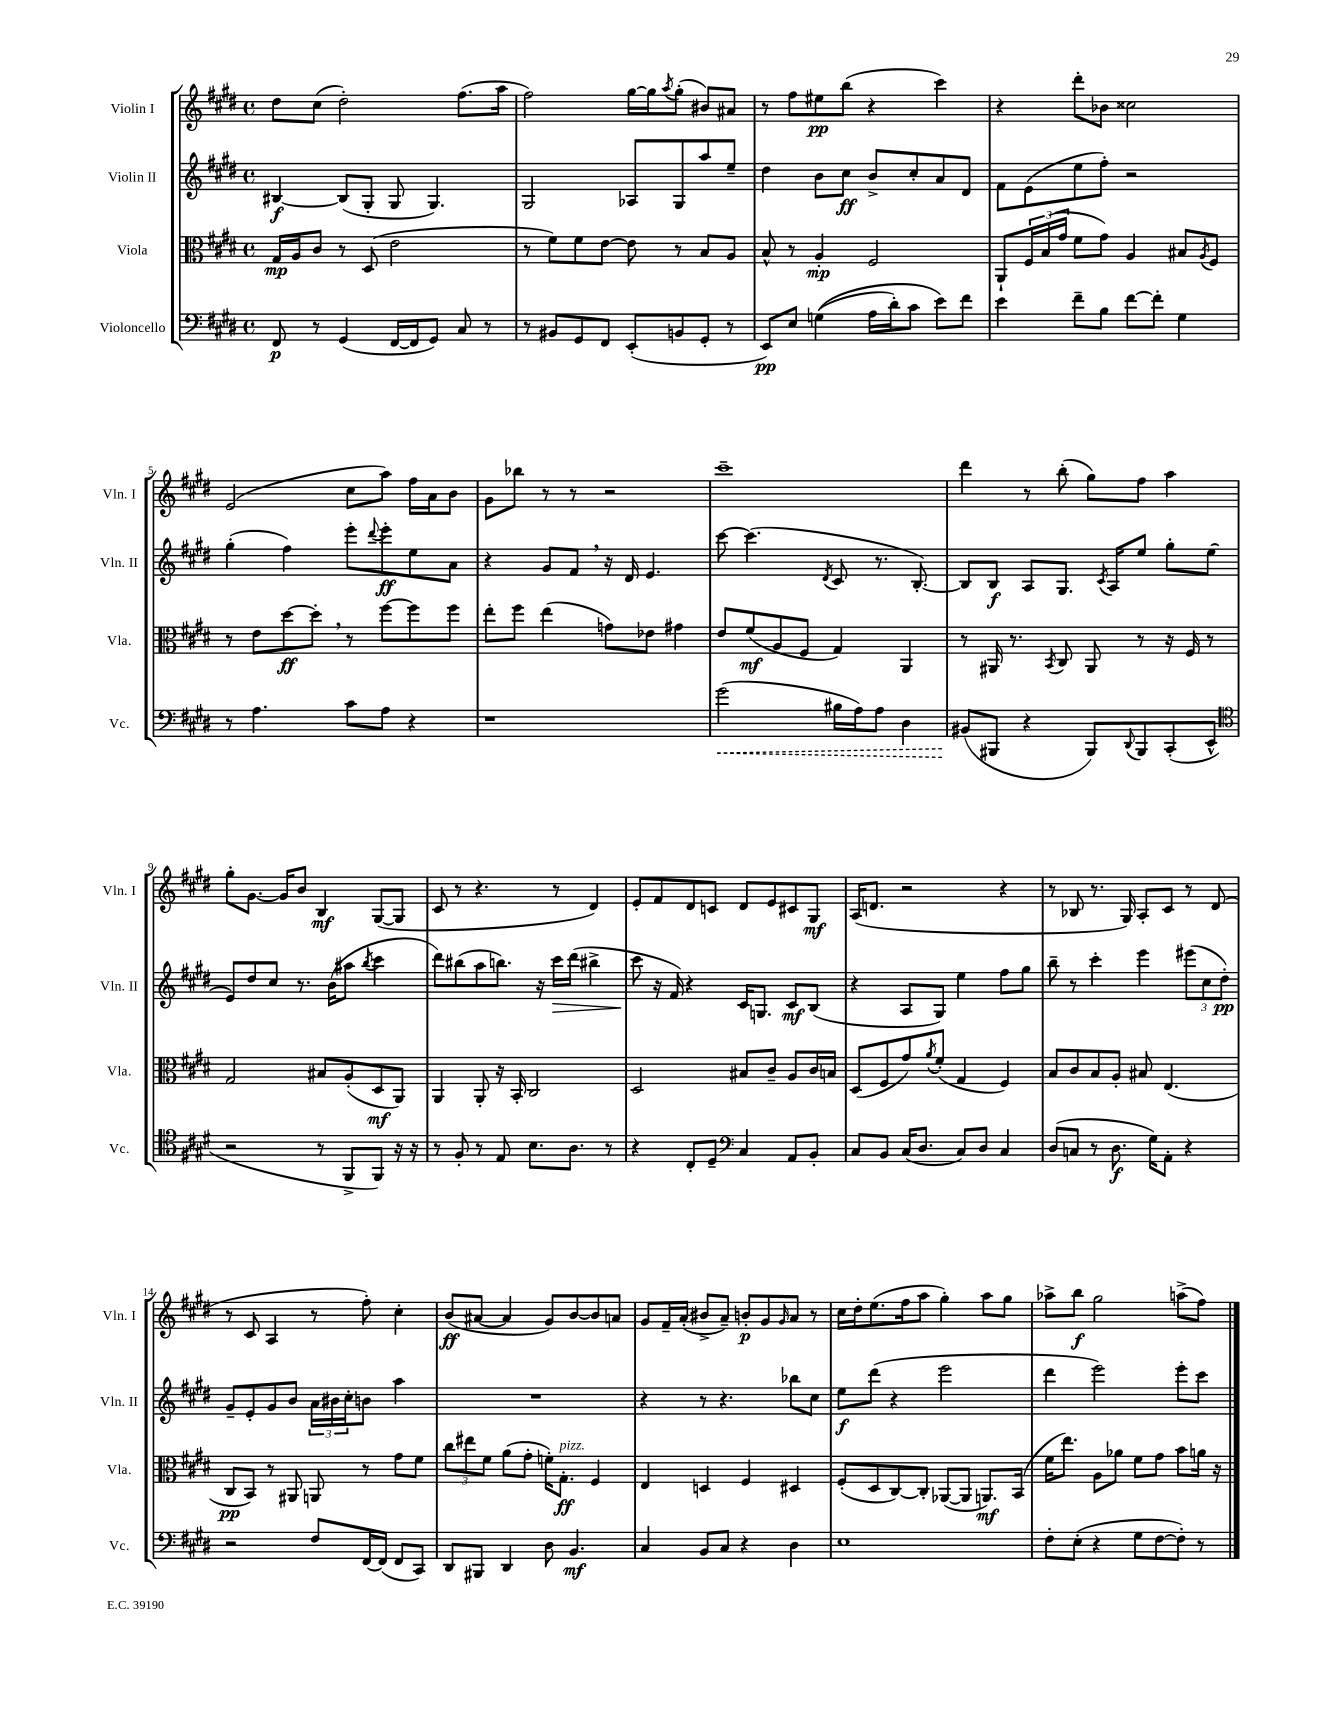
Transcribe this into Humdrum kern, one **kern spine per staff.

**kern	**kern	**kern	**kern
*staff4	*staff3	*staff2	*staff1
*clefF4	*clefC3	*clefG2	*clefG2
*k[f#c#g#d#]	*k[f#c#g#d#]	*k[f#c#g#d#]	*k[f#c#g#d#]
*M4/4	*M4/4	*M4/4	*M4/4
*met(c)	*met(c)	*met(c)	*met(c)
8FF#	16G#	[4B#	8dd#
.	16A	.	.
8r	8c#	.	(8cc#
(4GG#	8r	(8B#]	2dd#')
.	(8D#	8G#'	.
[16FF#	2e	8G#	.
16FF#]	.	.	.
8GG#)	.	4.G#)	.
8C#	.	.	(8.ff#
8r	.	.	.
.	.	.	16aa
=	=	=	=
8r	8r	2G#	2ff#)
8BB#	8f#)	.	.
8GG#	8f#	.	.
8FF#	[8e	.	.
(8EE'	8e]	8A-	[16gg#
.	.	.	16gg#]
.	.	.	8qaa
8BB	8r	8G#	(8gg#'
8GG#'	8B	8aa	8b#)
8r	8A	8ee~	8a#
=	=	=	=
8EE)	8B^^	4dd#	8r
8E	8r	.	8ff#
&((4G	4A'	8b	8ee#
.	.	8cc#	(8bb
16A	2F#	8b^	4r
16d#')	.	.	.
8c#	.	8cc#'	.
8e&)	.	8a	4ccc#)
8f#	.	8d#	.
=	=	=	=
4e	8AA`	8f#	4r
.	24F#	(8e	.
.	(24B	.	.
.	24g#	.	.
8f#~	8f#	8ee	8ddd#'
8B	8g#)	8ff#')	8b-
[8f#	4A	2r	2cc##
8f#']	.	.	.
4G#	8B#	.	.
.	8qA	.	.
.	8F#	.	.
=	=	=	=
8r	8r	(4gg#'	(2e
4.A	8e	.	.
.	[8dd#	4ff#)	.
.	8dd#']	.	.
8c#	8r	8eee'	8cc#
.	.	8qqddd#	.
8A	[8ff#	8eee'	8aa)
4r	8ff#]	8ee	16ff#
.	.	.	16a
.	8ff#	8a	8b
=	=	=	=
1r	8ee'	4r	8g#
.	8ff#	.	8bb-
.	(4ee	8g#	8r
.	.	8f#	8r
.	8g)	16r	2r
.	.	16d#	.
.	8e-	4.e	.
.	4g#	.	.
=	=	=	=
(2g#	8e	[8ccc#	1ccc#~
.	(8f#	(4.ccc#]	.
.	8A	.	.
.	8F#	.	.
.	.	8qd#	.
16B#	4G#)	8c#	.
16A)	.	.	.
8A	.	8.r	.
4D#	4AA	.	.
.	.	[8.B')	.
=	=	=	=
(8BB#	8r	8B]	4ddd#
8BBB#	16AA#	8B	.
.	8.r	.	.
4r	.	8A	8r
.	8qBB	.	.
.	8C#	8.G#	(8bb'
8BBB#)	8AA#	.	8gg#)
.	.	8qc#	.
.	.	16A	.
8qqDD#	.	.	.
8BBB#	8r	8ee	8ff#
(8CC#'	16r	8gg#'	4aa
.	16F#	.	.
8EE^^	8r	(8ee	.
=	=	=	=
*clefC4	*	*	*
2r	2G#	8e)	8gg#'
.	.	8dd#	[8.g#
.	.	8cc#	.
.	.	.	16g#]
.	.	8.r	8b
8r	8B#	.	4B
.	.	(16b	.
8FF#^	(8A'	8aa#	.
.	.	8qbb	.
8FF#)	8D#	4ccc#	([8G#
16r	8AA)	.	8G#]
16r	.	.	.
=	=	=	=
8r	4AA	8ddd#)	8c#
8F#'	.	(8bb#	8r
8r	8AA'	8aa	4.r
8E	16r	8.bb)	.
.	16BB'	.	.
8.B	2C#	.	.
.	.	16r	.
.	.	16ccc#	8r
8.A	.	(16ddd#	.
.	.	4bb#^	4d#)
8r	.	.	.
=	=	=	=
4r	2D#	8ccc#	8e'
.	.	16r	8f#
.	.	16f#)	.
8C#'	.	4r	8d#
8D#~	.	.	8c
*clefF4	*	*	*
4C#	8B#	16c#	8d#
.	.	8.G	.
.	8c#~	.	8e
8AA	8A	8c#	8c#
8BB'	16c#	(8B	8G#
.	16B	.	.
=	=	=	=
8C#	(8D#	4r	(16A
.	.	.	8.d
8BB	8F#	.	.
(16C#	8g#)	8A	2r
8.D#	.	.	.
.	8qa	.	.
.	(8f#'	8G#)	.
8C#)	4G#	4ee	.
8D#	.	.	.
4C#	4F#)	8ff#	4r
.	.	8gg#	.
=	=	=	=
(8D#	8B	8bb~	8r
8C	8c#	8r	8B-
8r	8B	4ccc#'	8.r
8.D#	8A'	.	.
.	.	.	16G#)
.	8B#	4eee	8A'
16G#)	.	.	.
8AA'	(4.E	.	8c#
4r	.	(12eee#	8r
.	.	12cc#	.
.	.	.	(8d#
.	.	12dd#')	.
=	=	=	=
2r	8C#	8g#~	8r
.	8BB)	8e'	8c#
.	8r	8g#	4A
.	8AA#	8b	.
8F#	8AA	24a	8r
.	.	24b#	.
.	.	24cc#'	.
[16FF#	8r	8b	8ff#')
(16FF#]	.	.	.
8FF#	8g#	4aa	4cc#'
8CC#)	8f#	.	.
=	=	=	=
8DD#	12cc#	1r	(8b
.	12ee#	.	.
8BBB#	.	.	[8a#
.	12f#	.	.
4DD#	(8a	.	4a#]
.	8g#'	.	.
8D#	16f')	.	8g#)
.	8.G#'	.	.
4.BB	.	.	[8b
.	4F#	.	8b]
.	.	.	8a
=	=	=	=
4C#	4E	4r	8g#
.	.	.	16f#~
.	.	.	(16a'
8BB	4D	8r	8b#^
8C#	.	4.r	8a~)
4r	4F#	.	8b'
.	.	.	8g#
.	.	.	16qqg#
4D#	4D#	8bb-	8a
.	.	8cc#	8r
=	=	=	=
1E	(8F#'	8ee	16cc#
.	.	.	16dd#'
.	8D#	(8ddd#	(8.ee
.	[8C#)	4r	.
.	.	.	16ff#
.	8C#']	.	8aa
.	([8AA-	2eee	4gg#')
.	8AA-]	.	.
.	8.AA)	.	8aa
.	.	.	8gg#
.	(16BB	.	.
=	=	=	=
8F#'	16f#	4ddd#	8aa-^
.	8.ee)	.	.
(8E'	.	.	8bb
4r	8A	2eee)	2gg#
.	8a-	.	.
8G#	8f#	.	.
[8F#	8g#	.	.
8F#'])	8b	8eee'	(8aa^
8r	16a	8ccc#	8ff#)
.	16r	.	.
==	==	==	==
*-	*-	*-	*-
